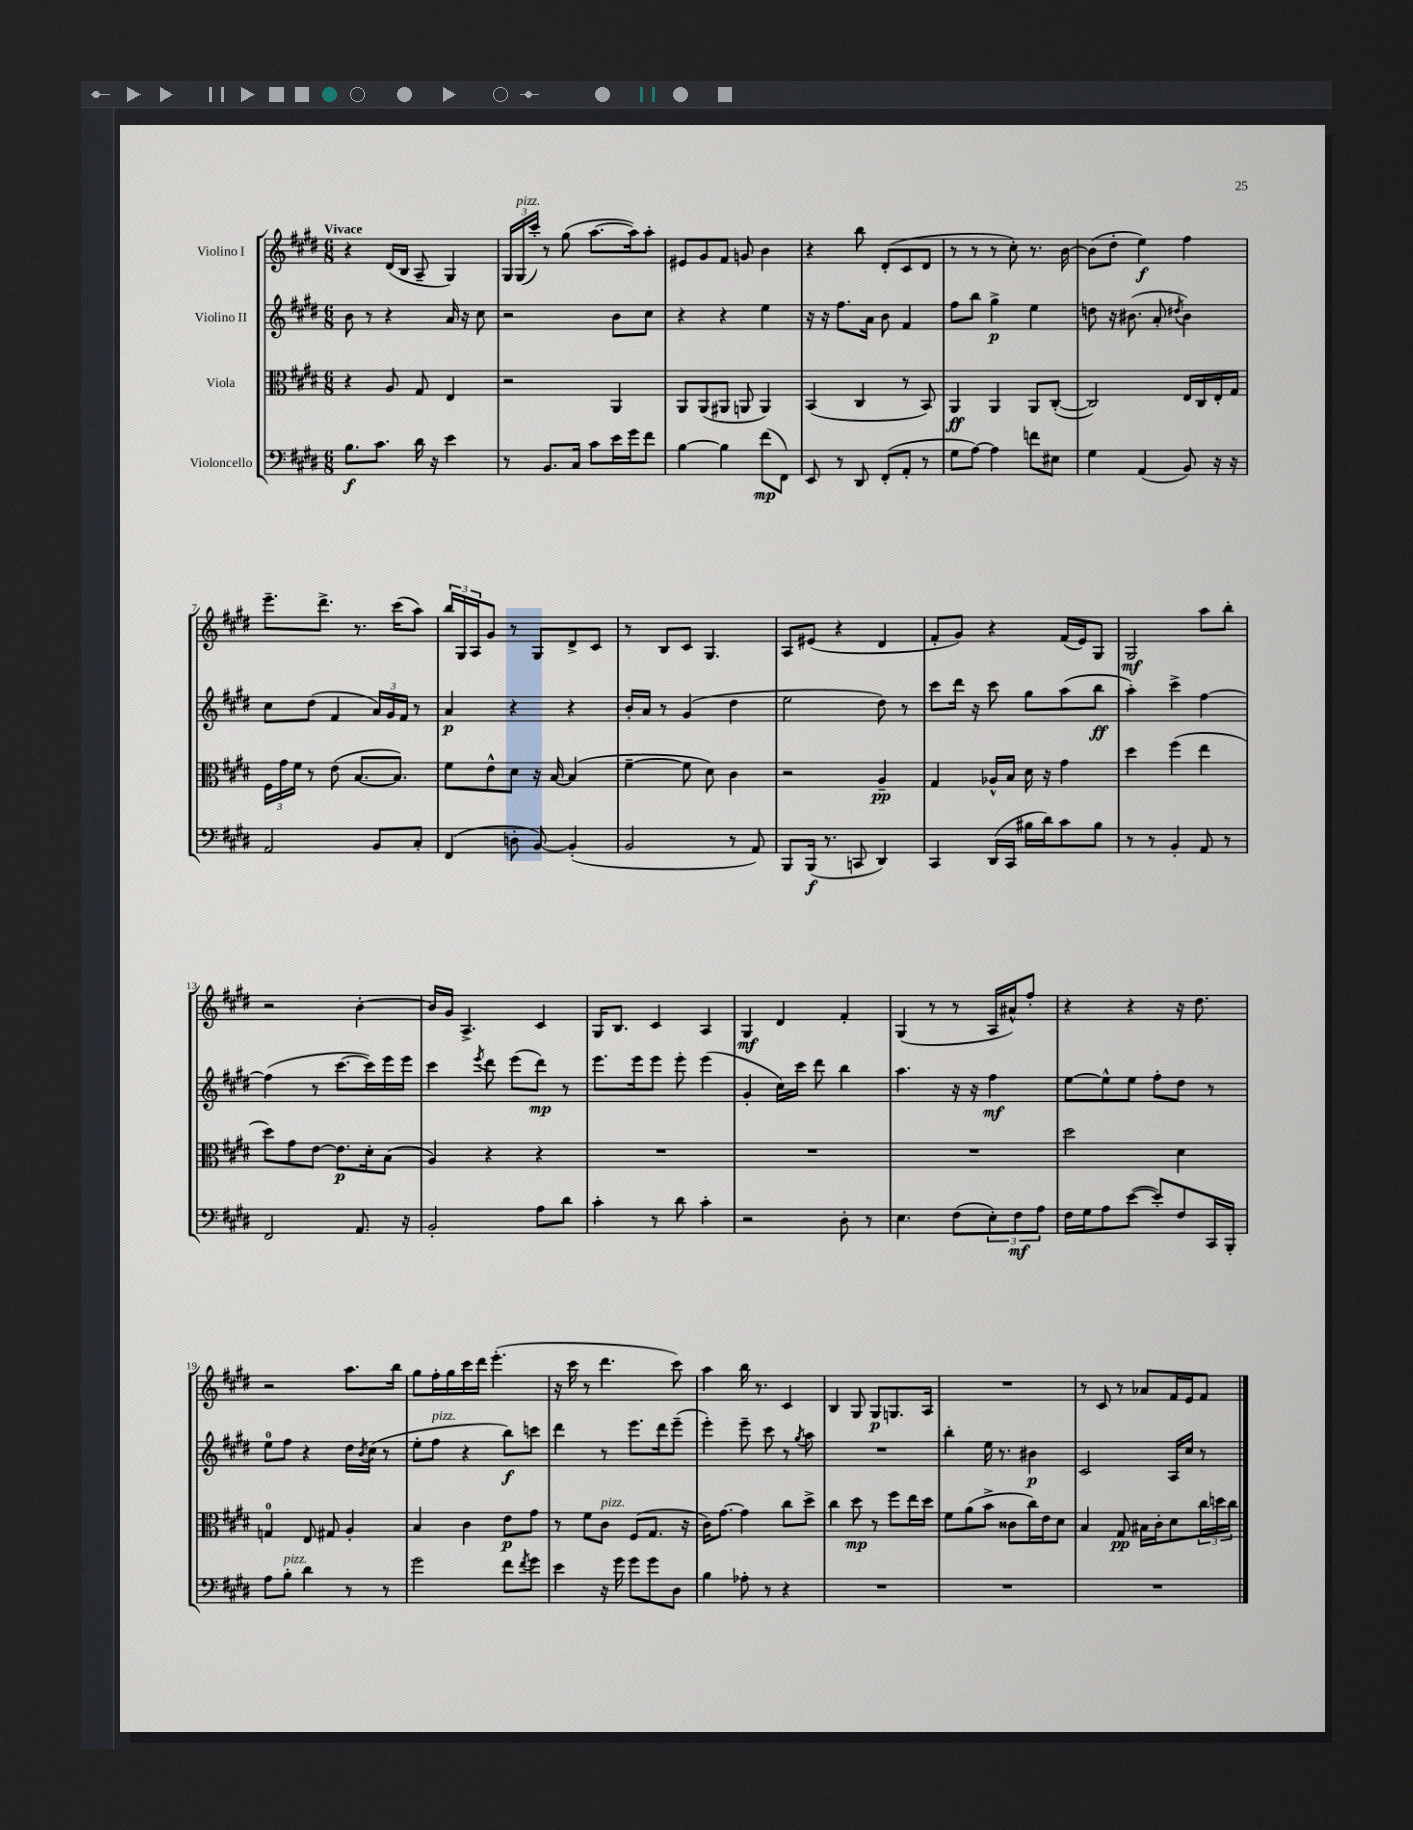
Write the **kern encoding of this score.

**kern	**kern	**kern	**kern
*staff4	*staff3	*staff2	*staff1
*clefF4	*clefC3	*clefG2	*clefG2
*k[f#c#g#d#]	*k[f#c#g#d#]	*k[f#c#g#d#]	*k[f#c#g#d#]
*M6/8	*M6/8	*M6/8	*M6/8
8.B	4r	8b	4r
.	.	8r	.
8.c#	.	.	.
.	8A	4r	(16d#
.	.	.	16B
16d#	8G#	.	8A~
16r	.	.	.
4e	4E	16a	4G#)
.	.	16r	.
.	.	8cc#	.
=	=	=	=
8r	2r	2r	24G#
.	.	.	(24G#
.	.	.	24ccc#')
8.BB	.	.	8r
.	.	.	(8gg#
16C#	.	.	.
8c#	.	.	[8.aa
16e	4AA	8b	.
16g#	.	.	16aa])
8f#	.	8cc#	8aa'
=	=	=	=
[4B	8AA	4r	8e#
.	(8AA	.	8g#
4B]	8AA#	4r	8f#
.	8AA	.	8g
(8f#	4AA)	4ee	4b
8FF#)	.	.	.
=	=	=	=
8EE	(4BB	16r	4r
.	.	16r	.
8r	.	8.ff#	.
8DD#	4C#	.	8bb
.	.	16a	.
(8FF#'	.	8b	(8d#'
8AA'	8r	4f#	8c#
8r	8BB)	.	8d#
=	=	=	=
8G#	4AA	8ff#	8r
[8A)	.	8bb	8r
4A]	4AA	4gg#^	8r
.	.	.	8cc#')
8f	8AA	4ee	8.r
8E#	([8C#'	.	.
.	.	.	[16b
=	=	=	=
4G#	2C#])	8dd	(8b]
.	.	16r	8dd#'
.	.	(8.b#	.
(4AA	.	.	4ee)
.	.	8a'	.
.	.	8qdd#	.
8BB)	16E	4b#)	4ff#
.	16C#	.	.
16r	16E'	.	.
16r	16G#	.	.
=	=	=	=
2AA	24F#	8cc#	8.eee~
.	24g#	.	.
.	24f#	.	.
.	8r	(8dd#	.
.	.	.	8.ddd#^
.	(8e	4f#	.
.	[8.B	.	8.r
8BB	.	24a)	.
.	.	24g#	.
.	8.B])	.	(16ccc#
.	.	24f#	.
8C#'	.	8r	8aa)
=	=	=	=
(4FF#	8f#	4a	24bb
.	.	.	24G#
.	.	.	24A
.	8e^^	.	8g#
8D'	8d#	4r	8r
[8BB)	16r	.	8G#
.	[16B	.	.
(4BB']	(4B]	4r	8d#^
.	.	.	8c#
=	=	=	=
2BB	[4f#~	16b'	8r
.	.	16a	.
.	.	8r	8B
.	8f#]	(4g#	8c#
.	8d#)	.	4.G#
8r	4c#	4dd#	.
8AA)	.	.	.
=	=	=	=
8BBB	2r	2ee	8A
(16BBB	.	.	(8e#
8.r	.	.	.
.	.	.	4r
8CC	.	.	.
4DD#)	4A~	8dd#)	4d#
.	.	8r	.
=	=	=	=
4CC#	4G#	8ccc#	8f#'
.	.	16ddd#	8g#)
.	.	16r	.
(16DD#	16A-^^	8ccc#	4r
16CC#	16B	.	.
16B#	16d#	8gg#	.
16d#)	16r	.	.
8c#	4g#	(8aa	(16f#
.	.	.	16e)
8B#	.	8bb	8G#
=	=	=	=
8r	4dd#	4aa')	2G#
8r	.	.	.
4BB'	(4ff#	4ccc#^	.
8AA	4ee	[4ff#	8aa
8r	.	.	8bb'
=	=	=	=
2FF#	8dd#)	(4ff#]	2r
.	8g#	.	.
.	[8e	8r	.
.	8.e]	[8.ccc#	.
8.AA	.	.	[4b'
.	16d#'	16ccc#])	.
.	(8B	16eee	.
16r	.	16eee	.
=	=	=	=
2BB'	4A)	4ccc#	16b]
.	.	.	16g#
.	.	.	4.A^
.	.	8qeee	.
.	4r	8ddd#	.
.	.	(8eee	.
8A	4r	8ddd#)	4c#
8d#	.	8r	.
=	=	=	=
4c#'	2.r	8.eee	16G#
.	.	.	8.B
.	.	16eee	.
8r	.	8eee	4c#
8d#	.	8eee'	.
4c#'	.	(4eee	4A
=	=	=	=
2r	2.r	4g#'	4G#
.	.	16cc#)	4d#
.	.	16ccc#	.
.	.	8ddd#	.
8D#'	.	4bb	4f#'
8r	.	.	.
=	=	=	=
4.E	2.r	4.aa	(4G#
.	.	.	8r
(8F#	.	16r	8r
.	.	16r	.
12E')	.	4ff#	16A
.	.	.	16a#^^)
12F#	.	.	.
.	.	.	8ff#'
12A	.	.	.
=	=	=	=
16F#	2dd#	[8ee	4r
16G#	.	.	.
8A	.	8ee^^]	.
([8e	.	8ee	4r
8e'])	.	8ff#'	.
8F#	4d#	8dd#	16r
.	.	.	8.dd#
16CC#	.	8r	.
16BBB'	.	.	.
=	=	=	=
8A	4G	8ee	2r
8B'	.	8ff#	.
4d#	8E	4r	.
.	8G#	.	.
8r	4A'	16dd#	8.aa
.	.	8qb	.
.	.	(16cc#	.
8r	.	8r	.
.	.	.	16bb
=	=	=	=
2g#	4B	8ee'	8gg#
.	.	8ff#	16ff#'
.	.	.	16gg#
.	4c#	4r	16ccc#
.	.	.	16ddd#
.	.	.	(4.eee'
8f#	8e	8bb)	.
8qf#	.	.	.
8g#	8g#	8ccc	.
=	=	=	=
4e	8r	4ddd#	16r
.	.	.	16ccc#
.	8f#	.	8r
16r	8c#	8r	4.ddd#
16g#	.	.	.
8g#	(8F#	8.eee	.
8g#	8.G#	.	.
.	.	16ddd#	.
8D#	.	(8eee~	8ccc#)
.	16r	.	.
=	=	=	=
4B	16c#)	4eee')	4aa
.	[8.g#	.	.
8A-'	4g#]	8eee~	16bb
.	.	.	8.r
8r	.	8ccc#	.
4r	8cc#	8r	4c#
.	.	8qgg#	.
.	8dd#^	8aa	.
=	=	=	=
2.r	4cc#	2.r	4B
.	8dd#	.	8G#
.	8r	.	8G#
.	8ff#	.	8.G
.	16ee	.	.
.	16dd#	.	16A
=	=	=	=
2.r	8f#	4bb'	2.r
.	(8a	.	.
.	8b^	16ee	.
.	.	8.r	.
.	8c##	.	.
.	16cc#)	4b#	.
.	16e	.	.
.	8d#	.	.
=	=	=	=
2.r	4B	2c#	8r
.	.	.	8c#
.	8G#	.	8r
.	16B#	.	8a-
.	16c#'	.	.
.	8d#	16A	16f#
.	.	16cc#	16e
.	24cc#	8r	8f#
.	24dd	.	.
.	24cc#	.	.
==	==	==	==
*-	*-	*-	*-
